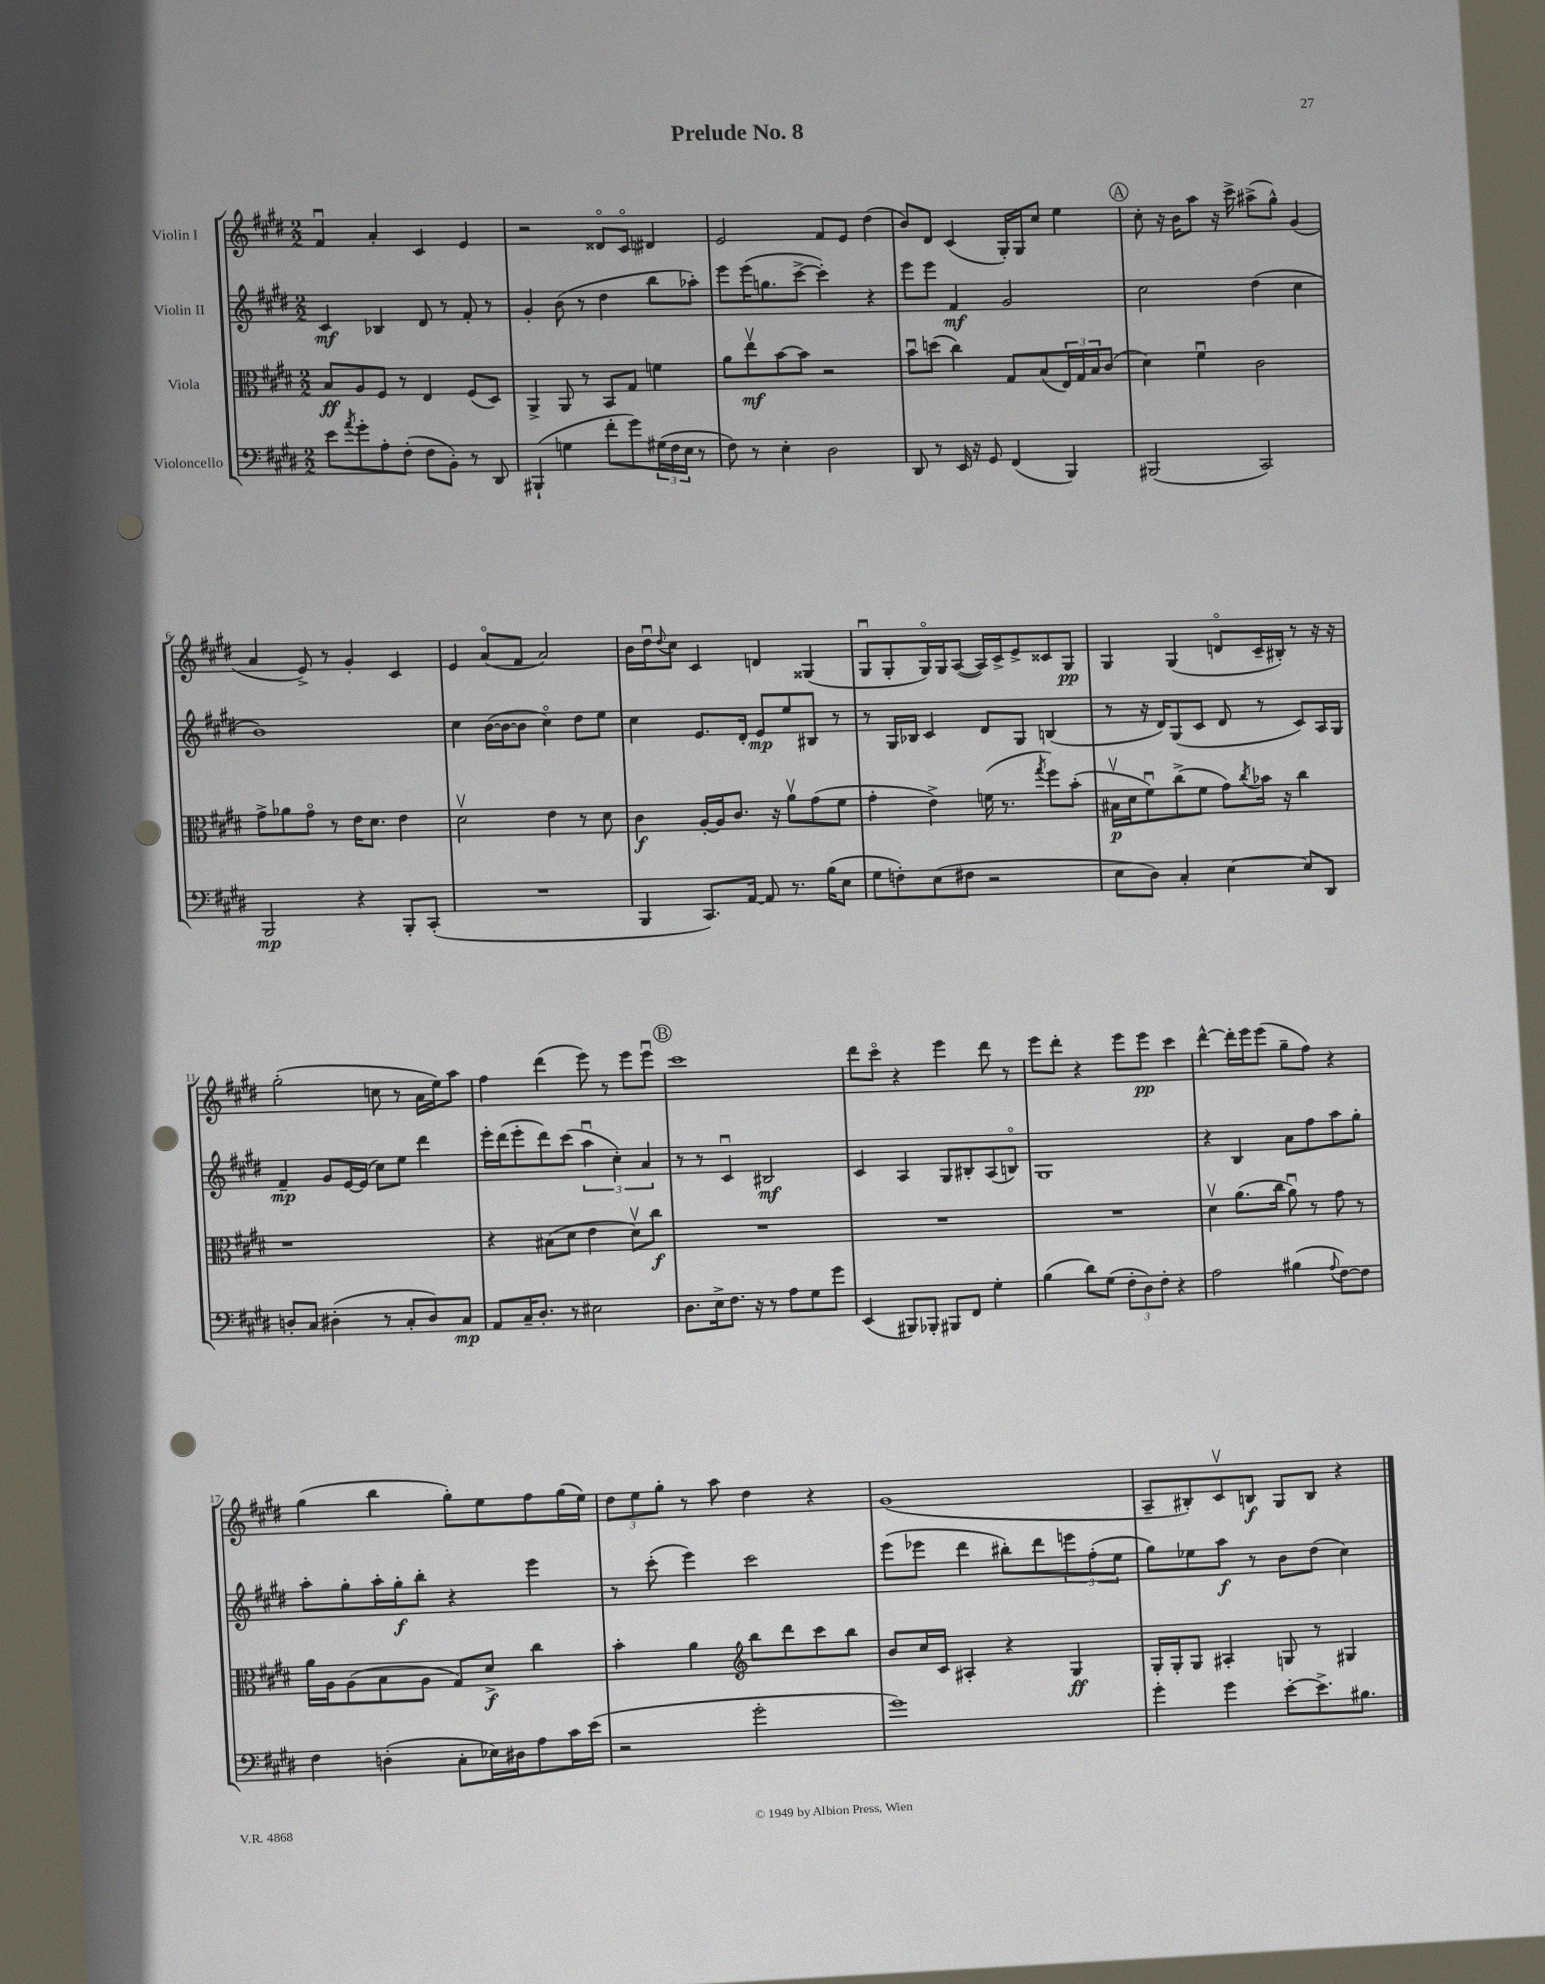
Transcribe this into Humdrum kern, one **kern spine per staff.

**kern	**kern	**kern	**kern
*staff4	*staff3	*staff2	*staff1
*clefF4	*clefC3	*clefG2	*clefG2
*k[f#c#g#d#]	*k[f#c#g#d#]	*k[f#c#g#d#]	*k[f#c#g#d#]
*M2/2	*M2/2	*M2/2	*M2/2
8e	8B	4c#	4f#u
8qa	.	.	.
8g#'	8A	.	.
8A'	8F#	4B-	4a'
(8F#'	8r	.	.
8F#	4E	8d#	4c#
8BB')	.	8r	.
8r	(8F#	8f#'	4e
8DD#	8D#)	8r	.
=	=	=	=
(4BBB#`	4AA^	4g#'	2r
4G	8AA	(8b	.
.	8r	8r	.
8f#'	8BB	4dd#	8d##o
8g#)	8G#	.	8c#o
(24G#	4f	8bb	4d#
24F#	.	.	.
24E	.	.	.
8r	.	8aa-')	.
=	=	=	=
8F#)	8a	8eee	2e
8r	8eev	(16eee	.
.	.	8.gg	.
4E'	[8b	.	.
.	8b]	[8ccc#^	.
2D#	2r	4ccc#'])	8f#
.	.	.	8e
.	.	4r	(4dd#
=	=	=	=
8DD#	8bu	8eee	8b)
8r	(8dd	8eee	8d#
16EE	4cc#)	4f#	(4c#
16r	.	.	.
8GG#	.	.	.
(4FF#	8G#	2g#	16G#')
.	.	.	16G#
.	(8B	.	8cc#
4BBB)	24E)	.	4ee
.	24G#	.	.
.	24B	.	.
.	(8c#	.	.
=	=	=	=
(2BBB#	4d#)	2cc#	8cc#'
.	.	.	16r
.	.	.	16b
.	4f#u	.	8aa
.	.	.	16r
.	.	.	16ccc#^
2CC#)	2c#	(4dd#	(8aa#^
.	.	.	8gg#^^)
.	.	4cc#	(4g#
=	=	=	=
2BBB	8g#^	1b)	4a
.	8a-	.	.
.	8g#o	.	8e^)
.	8r	.	8r
4r	16e	.	4g#'
.	8.d#	.	.
8BBB'	4e	.	4c#
(8CC#'	.	.	.
=	=	=	=
1r	2d#v	4cc#	4e
.	.	([16b	(8ao
.	.	16b_	.
.	.	8b]	8f#
.	4e	4cc#o)	2a)
.	8r	8dd#	.
.	8d#	8ee	.
=	=	=	=
4BBB	4c#	4cc#	16b
.	.	.	16dd#u
.	.	.	8qqdd#
.	.	.	8cc#
8.CC#)	[16A'	8.e	4c#
.	16A]	.	.
.	8.c#	.	.
[16AA	.	16d#'	.
8AA]	.	8e	4d
.	16r	.	.
8.r	8av	8ee	.
.	(8g#	8B#	(4G##
(16B	.	.	.
8E	8f#	8r	.
=	=	=	=
8G#	4g#'	8r	8G#u
8F')	.	16G#	8G#'
.	.	16B-	.
(8E	4e^)	4c#	16G#o)
.	.	.	16G#
8F#	.	.	([8A
2r	(16f	8d#	16A])
.	8.r	.	16c#^
.	.	8G#	8e^
.	8qgg#	.	.
.	8ff#)	(4B	8c##
.	(8b'	.	8G#
=	=	=	=
8E	16B#v	8r	4G#
.	16d#	.	.
8D#)	8f#u)	16r	.
.	.	16d#)	.
4C#'	(8cc#^	(8G#	(4G#
.	8f#	8c#	.
[4E	8g#)	8d#	8do
.	8qcc#	.	.
.	16b-	8r	16c#~
.	16r	.	16B#')
8E]	4cc#	8c#)	8r
8DD#	.	16A	16r
.	.	16G#	16r
=	=	=	=
8D'	1r	4f#~	(2gg#'
8C#	.	.	.
(4D#'	.	8g#	.
.	.	[16e	.
.	.	(16e]	.
8r	.	8cc#)	8cc
8C#'	.	8ee	8r
8D#)	.	4ddd#	16a
.	.	.	16ee)
8C#	.	.	8aa
=	=	=	=
8AA	4r	16eee'	4ff#
.	.	(16ddd#	.
16C#~	.	8eee'	.
8.D#'	.	.	.
.	(8B#	8ddd#)	(4ddd#
8r	8d#	(8ccc#	.
2E#	4e	6aau	8eee)
.	.	.	8r
.	.	6cc#')	.
.	8d#v)	.	8eee
.	.	6a	.
.	8cc#	.	8eeeu
=	=	=	=
8.D#	1r	8r	1ccc#
.	.	8r	.
16E^	.	.	.
8.F#	.	4c#u	.
16r	.	.	.
8r	.	2B#	.
8A	.	.	.
8G#	.	.	.
8g#	.	.	.
=	=	=	=
(4EE	1r	4c#	8ddd#
.	.	.	8ccc#o
8BBB#)	.	4A	4r
8BBB-'	.	.	.
8BBB#	.	8G#	4eee
8FF#	.	8B#'	.
4G#'	.	(8A	8ddd#
.	.	8Bo)	8r
=	=	=	=
(4B	1r	1G#	8eee
.	.	.	8ddd#'
8d#)	.	.	4r
(8G#	.	.	.
12F#'	.	.	8eee
12D#)	.	.	.
.	.	.	8eee
12F#'	.	.	.
4r	.	.	4ccc#
=	=	=	=
2A	4d#v	4r	[4ddd#^^
.	(8.a	4B	16ddd#']
.	.	.	16eee
.	.	.	(8eee
.	16cc#	.	.
(4B#	8au)	8a	8gg#~
.	8r	8ff#	8ff#)
8qqA	.	.	.
[8F#)	8g#	8aa	4r
8F#]	8r	8gg#'	.
=	=	=	=
4F#	16a	8aa'	(4gg#
.	16A	.	.
.	(8A	8gg#'	.
(4D'	8B	16aa'	4bb
.	.	16gg#'	.
.	8A	8bb'	.
8C#'	8G#)	4r	8gg#')
16E-)	8d#^	.	8ee
16D#	.	.	.
8A	4cc#	4eee	8ff#
16c#	.	.	(16gg#
(16e	.	.	16ee)
=	=	=	=
2r	4b'	8r	12dd#
.	.	.	12ee
.	.	(8ccc#'	.
.	.	.	12gg#'
.	4a	4eee)	8r
.	.	.	8aa
*	*clefG2	*	*
2g#'	8bb	2ccc#	4dd#
.	8ddd#	.	.
.	8ccc#	.	4r
.	8bb	.	.
=	=	=	=
1g#)	8b	(8eee	(1g#
.	16cc#	8eee-	.
.	16c#	.	.
.	4A#'	4ddd#	.
.	4r	8bb#')	.
.	.	8ddd#	.
.	4G#	12eee	.
.	.	(12ff#'	.
.	.	12ee	.
=	=	=	=
4g#'	16G#'	8gg#)	8A~
.	16G#'	.	.
.	8G#	8ee-	8B#')
4g#	4A#'	8aa	8c#v
.	.	8r	8B
[8e'	8G	8b	8G#
8.e^]	8r	(8dd#	8B
.	4G#	4cc#)	4r
8.B#	.	.	.
==	==	==	==
*-	*-	*-	*-
